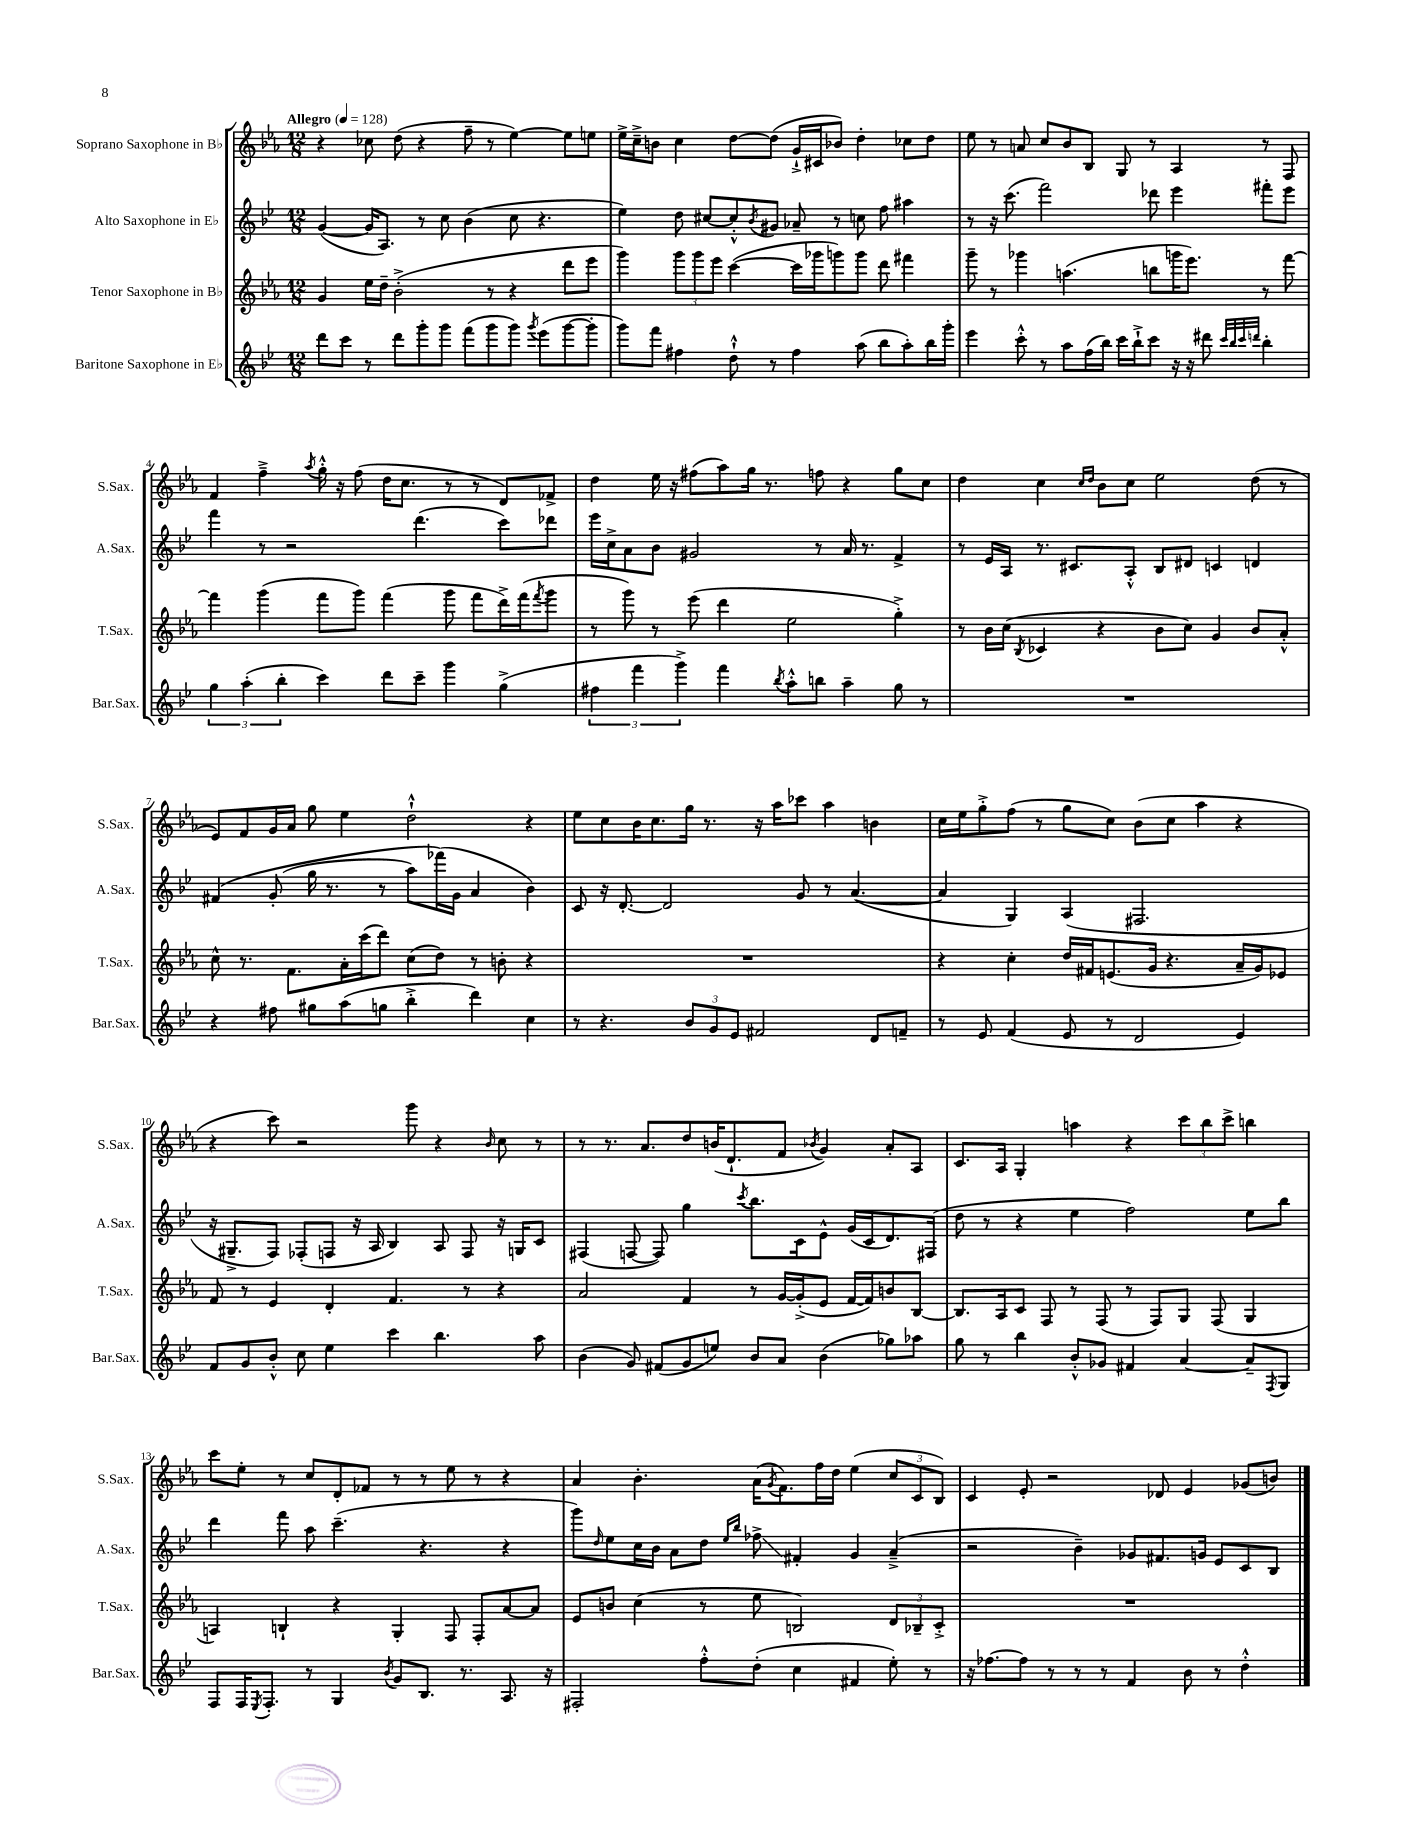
<<
\new StaffGroup <<
\new Staff = "s0" \with { instrumentName = "Soprano Saxophone in Bb" shortInstrumentName = "S.Sax." } {
    \clef treble \key ees \major \numericTimeSignature \time 12/8 \tempo "Allegro" 4 = 128
    r4 ces''8 d''8( r4 f''8-- r8 ees''4~) ees''8 e''8 |
    ees''16-> c''16---> b'8 c''4 d''8~ d''8( g'16-!-> cis'16 bes'8) d''4-. ces''8 d''8 |
    ees''8 r8 a'8 c''8 bes'8 bes8 g8 r8 aes4 r8 f8 |
    f'4 f''4---> \acciaccatura { aes''8 } g''16-.-^ r16 f''8( d''16 c''8. r8 r8 d'8) fes'8-> |
    d''4 ees''16 r16 fis''8( aes''8) g''16 r8. f''8 r4 g''8 c''8 |
    d''4 c''4 \grace { c''16 d''16 } bes'8 c''8 ees''2 d''8( r8 |
    ees'8) f'8 g'16 aes'16 g''8 ees''4 d''2-!-^ r4 |
    ees''8 c''8 bes'16 c''8. g''16 r8. r16 aes''16 ces'''8 aes''4 b'4 |
    c''16 ees''16 g''8-.-> f''8( r8 g''8 c''8) bes'8( c''8 aes''4 r4 |
    r4 c'''8) r2 g'''8 r4 \grace { bes'16 } c''8 r8 |
    r8 r8. aes'8. d''8 b'16( d'8.-! f'8 \acciaccatura { bes'8 } g'4) aes'8-. aes8 |
    c'8. aes16 g4-. a''4 r4 \tuplet 3/2 { c'''8 bes''8 c'''8-> } b''4 |
    c'''8 ees''8-. r8 c''8 d'8-. fes'8 r8 r8 ees''8 r8 r4 |
    aes'4 bes'4.-. aes'16( \acciaccatura { g'8 } f'8.) f''16 d''16 ees''4( \tuplet 3/2 { c''8 c'8 bes8) } |
    c'4 ees'8-. r2 des'8 ees'4 ges'8( b'8) \bar "|." |
}
\new Staff = "s1" \with { instrumentName = "Alto Saxophone in Eb" shortInstrumentName = "A.Sax." } {
    \clef treble \key bes \major \numericTimeSignature \time 12/8
    g'4~( g'16 a8.) r8 c''8 bes'4( c''8 r4. |
    ees''4) d''8 cis''8~ cis''8-.-^ \acciaccatura { bes'8 } gis'8 aes'8-- r8 c''8 f''8 ais''4 |
    r8 r16 c'''8.( f'''2) des'''8 ees'''4 fis'''8-. ees'''8 |
    f'''4 r8 r2 d'''4.( c'''8) des'''8 |
    ees'''16 c''16-> a'8 bes'8 gis'2 r8 a'16 r8. f'4-> |
    r8 ees'16 a16 r8. cis'8. a8-.-^ bes8 dis'8 c'4 d'4 |
    fis'4\( g'8-.( g''16 r8. r8 a''8) fes'''16(\) g'16 a'4 bes'4) |
    c'8 r16 d'8.~-. d'2 g'8 r8 a'4.~( |
    a'4 g4) a4( fis2. |
    r16 gis8.---> f8) fes8-.( f8 r16 a16 bes4) a8 f8 r16 g16 c'8 |
    fis4( f8~ f8) g''4 \acciaccatura { c'''8 } bes''8. c'16 ees'8-^ g'16( c'16 d'8.) fis16( |
    d''8 r8 r4 ees''4 f''2) ees''8 bes''8 |
    d'''4 f'''8 a''8 c'''4.--( r4. r4 |
    g'''8) \grace { d''16 } ees''8 c''16 bes'16 a'8 d''8 \grace { ees''16 bes''16 } fes''8->\glissando fis'4-. g'4 a'4--->( |
    r2 bes'4--) ges'8 fis'8. g'16 ees'8 c'8 bes8 \bar "|." |
}
\new Staff = "s2" \with { instrumentName = "Tenor Saxophone in Bb" shortInstrumentName = "T.Sax." } {
    \clef treble \key ees \major \numericTimeSignature \time 12/8
    g'4 ees''16 d''16-- bes'2-.->( r8 r4 d'''8 ees'''8 |
    g'''4) \tuplet 3/2 { g'''8 g'''8 ees'''8 } c'''4~( c'''16 ges'''16 g'''8) g'''8 d'''8 fis'''4 |
    g'''8-- r8 ges'''4 a''4.( b''8 g'''16 ees'''8.) r8 f'''8~ |
    f'''4 g'''4( f'''8 g'''8) f'''4( g'''8 f'''8 d'''16->) f'''16( \acciaccatura { f'''8 } g'''8 |
    r8 g'''8) r8 ees'''8( d'''4 ees''2 g''4-.->) |
    r8 bes'16 c''16( \acciaccatura { bes8 } ces'4 r4 bes'8 c''8) g'4 bes'8 aes'8-.-^ |
    c''8-^ r8. f'8. aes'16-. c'''16( d'''8) c''8( d''8) r8 b'8-. r4 |
    R1. |
    r4 c''4-. d''16 fis'16 e'8.( g'16 r4. aes'16-- g'16) ees'8 |
    f'8 r8 ees'4 d'4-. f'4. r8 r4 |
    aes'2 f'4 r8 g'16~ g'16-.->( ees'8 f'16~ f'16) b'8 bes8~ |
    bes8. aes16 c'8 f8 r8 f8( r8 f8) g8 f8( g4 |
    a4) b4-! r4 g4-. f8 f8-. aes'8~ aes'8 |
    ees'8 b'8 c''4( r8 ees''8 b2) \tuplet 3/2 { d'8 bes8-- c'8-.-> } |
    R1. \bar "|." |
}
\new Staff = "s3" \with { instrumentName = "Baritone Saxophone in Eb" shortInstrumentName = "Bar.Sax." } {
    \clef treble \key bes \major \numericTimeSignature \time 12/8
    d'''8 c'''8 r8 d'''8 g'''8-. g'''8 f'''8( g'''8 g'''8) \acciaccatura { g'''8 } ees'''8( g'''8~ g'''8-. |
    g'''8) f'''8 fis''4 d''8-!-^ r8 fis''4 a''8( bes''8 a''8-.) bes''16 g'''16-. |
    ees'''4 c'''8-.-^ r8 a''8 f''16( bes''16) c'''16 bes''16-!-> c'''8 r16 r16 dis'''8 \grace { c'''32 bes''32 c'''32 d'''32 } bes''4-. |
    \tuplet 3/2 { g''4 a''4-.( bes''4-. } c'''4) d'''8 c'''8-- g'''4 g''4->( |
    \tuplet 3/2 { fis''4 f'''4 g'''4->) } f'''4 \acciaccatura { bes''8 } a''8-.-^ b''8 a''4-- g''8 r8 |
    R1. |
    r4 fis''8 gis''8 a''8( g''8 bes''4-.-> d'''4) c''4 |
    r8 r4. \tuplet 3/2 { bes'8 g'8 ees'8 } fis'2 d'8 f'8-- |
    r8 ees'8 f'4( ees'8 r8 d'2 ees'4) |
    f'8 g'8 bes'8-.-^ c''8 ees''4 c'''4 bes''4. a''8 |
    bes'4( g'8) fis'8( g'8 e''8) bes'8 a'8 bes'4( ges''8) aes''8 |
    g''8 r8 bes''4 bes'8-.-^ ges'8 fis'4 a'4~ a'8-- \acciaccatura { f8 } g8 |
    f8 f16 \acciaccatura { ees8 } f8.-. r8 g4 \acciaccatura { bes'8 } g'8 bes8. r8. a8. r16 |
    fis2-. f''8-.-^ d''8-.( c''4 fis'4 ees''8-.) r8 |
    r16 fes''8.~ fes''8 r8 r8 r8 f'4 bes'8 r8 d''4-.-^ \bar "|." |
}
>>
>>
